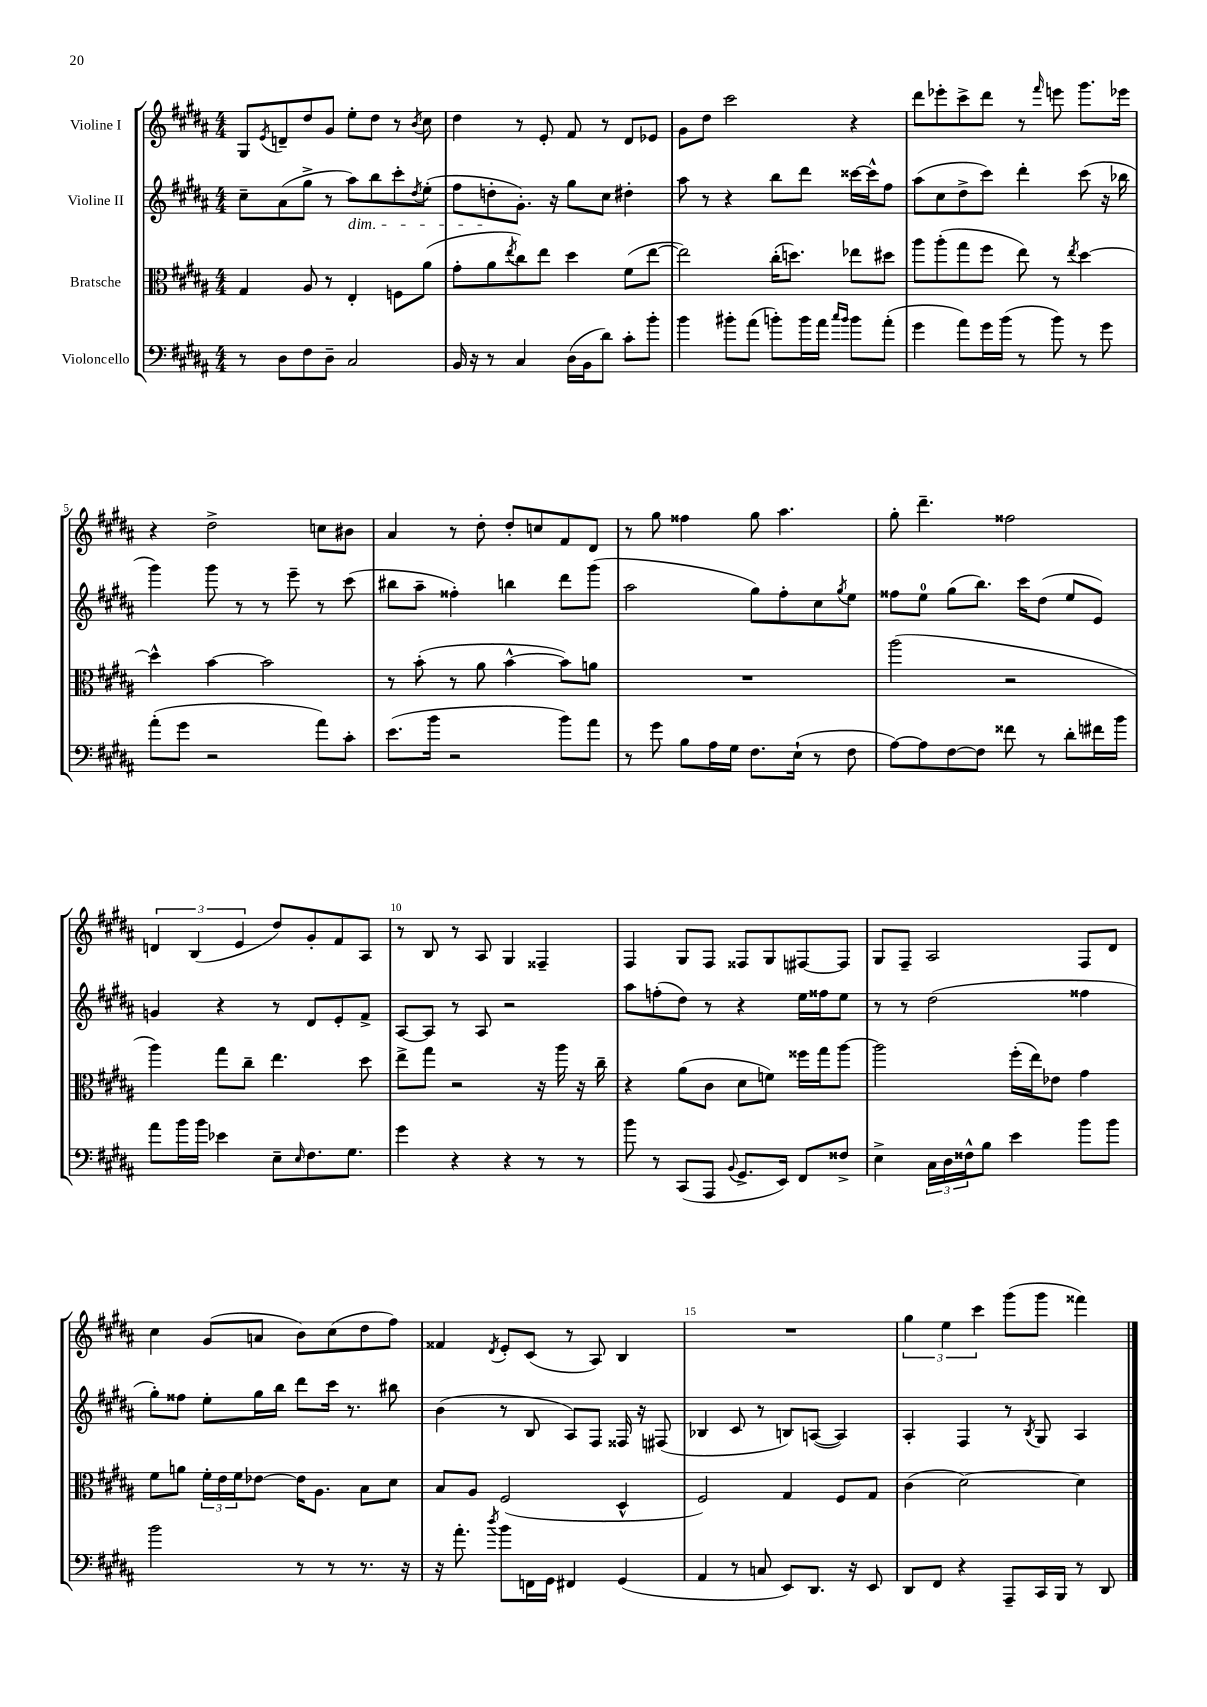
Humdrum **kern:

**kern	**kern	**kern	**kern
*staff4	*staff3	*staff2	*staff1
*clefF4	*clefC3	*clefG2	*clefG2
*k[f#c#g#d#a#]	*k[f#c#g#d#a#]	*k[f#c#g#d#a#]	*k[f#c#g#d#a#]
*M4/4	*M4/4	*M4/4	*M4/4
8r	4G#	8cc#~	8G#
.	.	.	8qe
8D#	.	(8a#	8d~
8F#	8A#	8gg#^	8dd#
8D#~	8r	8r	8g#
2C#	4E'	8aa#)	8ee'
.	.	8bb	8dd#
.	8F	8ccc#'	8r
.	.	8qdd#	8qb
.	(8a#	(8ee'	8cc#
=	=	=	=
16BB	8g#'	8ff#	4dd#
16r	.	.	.
8r	8a#	8dd'	.
.	8qee	.	.
4C#	8cc#)	8.g#')	8r
.	8ee	.	8e'
.	.	16r	.
(16D#	4dd#	8gg#	8f#
16BB	.	.	.
8d#)	.	8cc#	8r
8c#'	(8f#	4dd#'	8d#
8b'	[8ee	.	8e-
=	=	=	=
4b	2ee])	8aa#	8g#
.	.	8r	8dd#
8b#'	.	4r	2ccc#
(8a#	.	.	.
8b')	(16cc#'	8bb	.
.	8.dd)	.	.
16b	.	8ddd#	.
16a#	.	.	.
16qqcc#	.	.	.
16qqb	.	.	.
8b	8ee-	[16ccc##	4r
.	.	16ccc##^^]	.
(8a#'	8dd#	8ff#	.
=	=	=	=
4g#	8aa#	(8aa#	8ddd#
.	(8aa#'	8cc#	8eee-'
8a#)	8gg#	8dd#^	8ccc#^
16g#	8ff#	8ccc#)	8ddd#
(16b	.	.	.
8r	8ee)	4ddd#'	8r
.	.	.	16qqfff#
8b)	8r	.	8eee
.	8qee	.	.
8r	[4dd#	(8ccc#	8.ggg#
8g#	.	16r	.
.	.	16bb-	16eee-
=	=	=	=
(8a#'	4dd#^^]	4ggg#)	4r
8g#	.	.	.
2r	[4b	8ggg#	2dd#^
.	.	8r	.
.	2b]	8r	.
.	.	8eee~	.
8a#)	.	8r	8cc
8c#'	.	(8ccc#	8b#
=	=	=	=
(8.e	8r	8bb#	4a#
.	(8b'	8aa#~	.
16b	.	.	.
2r	8r	4ff##')	8r
.	8a#	.	8dd#'
.	[4b^^	4bb	8dd#'
.	.	.	8cc
8b)	8b])	8ddd#	8f#
8a#	8a	(8ggg#	8d#
=	=	=	=
8r	1r	2aa#	8r
8g#	.	.	8gg#
8B	.	.	4ff##
16A#	.	.	.
16G#	.	.	.
8.F#	.	8gg#)	8gg#
.	.	8ff#'	4.aa#
(16E`	.	.	.
8r	.	8cc#	.
.	.	8qgg#	.
8F#	.	8ee	.
=	=	=	=
[8A#)	(2aa#	8ff##	8gg#'
8A#]	.	8ee	4.ddd#~
[8F#	.	(8gg#	.
8F#]	.	8.bb)	.
8f##	2r	.	2ff##
.	.	16ccc#	.
8r	.	(8dd#	.
8d#'	.	8ee	.
16f#	.	8e)	.
16b	.	.	.
=	=	=	=
8a#	4aa#)	4g	6d
16b	.	.	.
.	.	.	(6B
16b	.	.	.
4e-	8gg#	4r	.
.	.	.	6e
.	8cc#~	.	.
8E~	4.ee	8r	8dd#)
16qqE	.	.	.
8.F#	.	8d#	8g#'
.	.	8e'	8f#
8.G#	.	.	.
.	8dd#	8f#^	8A#
=	=	=	=
4g#	8ee^	[8A#	8r
.	8gg#	8A#]	8B
4r	2r	8r	8r
.	.	8A#	8A#
4r	.	2r	4G#
8r	16r	.	4F##~
.	16aa#	.	.
8r	16r	.	.
.	16cc#~	.	.
=	=	=	=
8b	4r	8aa#	4F#
8r	.	(8ff'	.
(8CC#	(8a#	8dd#)	8G#
8AAA#	8c#	8r	8F#
8qqBB	.	.	.
8.GG#^	8d#	4r	8F##
.	8f)	.	8G#
16EE)	.	.	.
8FF#	16ff##	16ee	[8F#
.	16gg#	16ff##	.
8F##^	[8aa#	8ee	8F#]
=	=	=	=
4E^	2aa#]	8r	8G#
.	.	8r	8F#~
24C#	.	(2dd#	2A#
24D#	.	.	.
24F##^^	.	.	.
8B	.	.	.
4e	(16ff#'	.	.
.	16ee)	.	.
.	8e-	.	.
8b	4g#	4ff##	8F#
8b	.	.	8d#
=	=	=	=
2b	8f#	8gg#')	4cc#
.	8a	8ff##	.
.	24f#'	8ee'	(8g#
.	24e	.	.
.	24f#	.	.
.	[8e-	16gg#	8a
.	.	16bb	.
8r	16e-]	8ddd#	8b)
.	8.A#	.	.
8r	.	16ccc#	(8cc#
.	.	8.r	.
8.r	8B	.	8dd#
.	8d#	8bb#	8ff#)
16r	.	.	.
=	=	=	=
16r	8B	(4b	4f##
8.a#'	.	.	.
.	8A#	.	.
8qdd#	.	.	8qd#
8b	(2F#	8r	8e'
16FF	.	8B	(8c#
16GG#	.	.	.
4FF#	.	8A#)	8r
.	.	8F#	8A#)
(4GG#	4D#^^	16F##	4B
.	.	16r	.
.	.	(8F#	.
=	=	=	=
4AA#	2F#)	4B-	1r
8r	.	8c#	.
8C	.	8r	.
8EE)	4G#	8B)	.
8.DD#	.	([8A	.
.	8F#	4A])	.
16r	.	.	.
8EE	8G#	.	.
=	=	=	=
8DD#	(4c#	4A#'	6gg#
8FF#	.	.	.
.	.	.	6ee
4r	[2d#)	4F#	.
.	.	.	6ccc#
8AAA#~	.	8r	(8ggg#
.	.	8qB	.
16CC#	.	8G#	8ggg#
16BBB	.	.	.
8r	4d#]	4A#	4fff##)
8DD#	.	.	.
==	==	==	==
*-	*-	*-	*-
